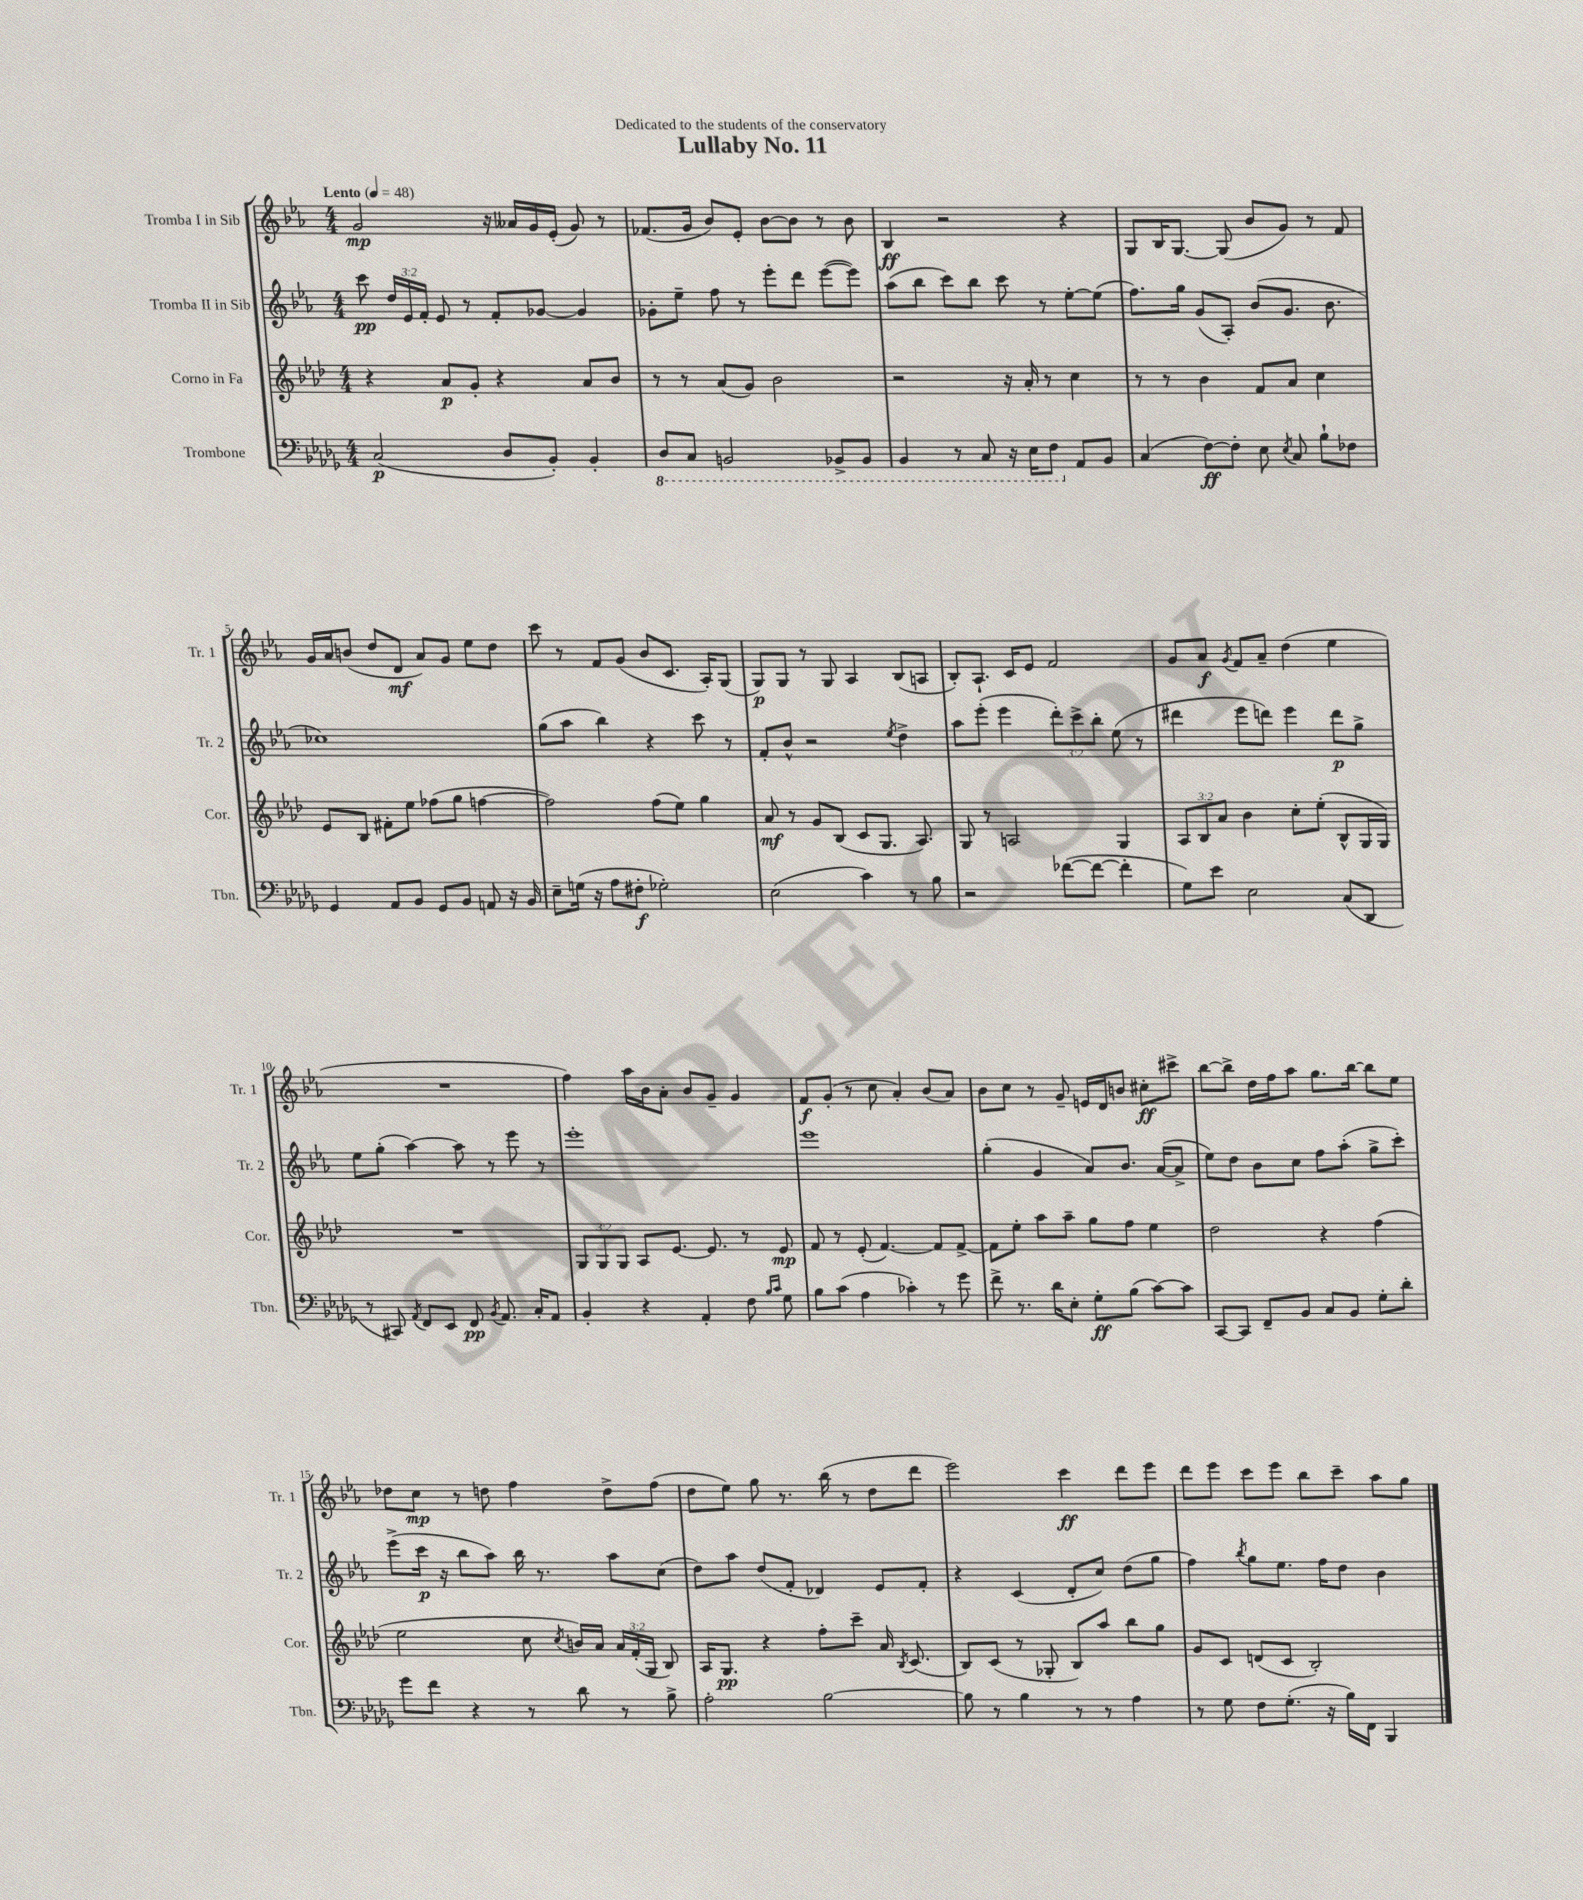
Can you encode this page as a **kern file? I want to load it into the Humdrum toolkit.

**kern	**dynam	**kern	**dynam	**kern	**dynam	**kern	**dynam
*part4	*part4	*part3	*part3	*part2	*part2	*part1	*part1
*staff4	*staff4	*staff3	*staff3	*staff2	*staff2	*staff1	*staff1
*I"Trombone	*	*I"Corno in Fa	*	*I"Tromba II in Sib	*	*I"Tromba I in Sib	*
*I'Tbn.	*	*I'Cor.	*	*I'Tr. 2	*	*I'Tr. 1	*
*clefF4	*	*clefG2	*	*clefG2	*	*clefG2	*
*k[b-e-a-d-g-]	*	*k[b-e-a-d-]	*	*k[b-e-a-]	*	*k[b-e-a-]	*
*M4/4	*	*M4/4	*	*M4/4	*	*M4/4	*
*MM48	*	*MM48	*	*MM48	*	*MM48	*
=1	=1	=1	=1	=1	=1	=1	=1
!	!	!	!	!	!	!LO:TX:a:B:t=Lento	!
(2C/	p	4r	.	8ccc\	pp	2g/	mp
.	.	.	.	24dd/LL	.	.	.
.	.	.	.	24e-/	.	.	.
.	.	.	.	24f'/JJ	.	.	.
.	.	8a-/L	p	8e-/	.	.	.
.	.	8g'/J	.	8r	.	.	.
8D-/L	.	4r	.	8f'/L	.	16r	.
.	.	.	.	.	.	16a--X/LL	.
8BB-'/J)	.	.	.	[8g-X/J	.	16g/	.
.	.	.	.	.	.	(16e-'/JJ	.
4BB-'/	.	8a-/L	.	4g-/]	.	8g/)	.
.	.	8b-/J	.	.	.	8r	.
=2	=2	=2	=2	=2	=2	=2	=2
*8ba	*	*	*	*	*	*	*
8DD-/L	.	8r	.	8g-X'\L	.	(8.f-X/L	.
8CC/J	.	8r	.	8ee-~\J	.	.	.
.	.	.	.	.	.	16g/Jk	.
2BBBn/	.	(8a-/L	.	8ff\	.	8b-/L)	.
.	.	8g/J)	.	8r	.	8e-'/J	.
.	.	2b-\	.	8eee-'\L	.	[8b-\L	.
.	.	.	.	8ddd\J	.	8b-\J]	.
8BBB-X^/L	.	.	.	([8eee-\L	.	8r	.
8BBB-/J	.	.	.	8eee-\J])	.	8b-\	.
=3	=3	=3	=3	=3	=3	=3	=3
4BBB-/	.	2r	.	(8aa-\L	.	4B-/	ff
.	.	.	.	8bb-\J	.	.	.
8r	.	.	.	8ccc\L)	.	2r	.
8CC/	.	.	.	8bb-\J	.	.	.
16r	.	16r	.	8ccc\	.	.	.
16EE-\KL	.	16a-'/	.	.	.	.	.
8FF\J	.	8r	.	8r	.	.	.
*X8ba	*	*	*	*	*	*	*
8AA-/L	.	4cc\	.	[8ee-'\L	.	4r	.
8BB-/J	.	.	.	(8ee-\J]	.	.	.
=4	=4	=4	=4	=4	=4	=4	=4
(4C/	.	8r	.	8.ff\L)	.	8G/L	.
.	.	8r	.	.	.	16B-/K	.
.	.	.	.	16gg\Jk	.	[8.G/J	.
[8F\L)	ff	4b-\	.	(8g/L	.	.	.
8F'\J]	.	.	.	8A-'/J)	.	(8G/]	.
8E-\	.	8f/L	.	(8b-/L	.	8b-/L	.
8qE-/	.	.	.	.	.	.	.
8C/	.	8a-/J	.	8.g/J	.	8g/J)	.
8B-`\L	.	4cc\	.	.	.	8r	.
.	.	.	.	8.b-\	.	.	.
8F-X\J	.	.	.	.	.	8f/	.
!!LO:LB:g=z
=5	=5	=5	=5	=5	=5	=5	=5
4GG-/	.	8e-/L	.	1cc-X)	.	16g/LL	.
.	.	.	.	.	.	16a-/J	.
.	.	8B-/J	.	.	.	(8bn/J	.
8AA-/L	.	8f#X'\L	.	.	.	8dd/L	.
8BB-/J	.	8ee-\J	.	.	.	8d/J	mf
8GG-/L	.	(8ff-X\L	.	.	.	8a-/L)	.
8BB-/J	.	8gg\J	.	.	.	8g/J	.
8AAn/	.	[4ffn\	.	.	.	8ee-\L	.
16r	.	.	.	.	.	8dd\J	.
16BB-/	.	.	.	.	.	.	.
=6	=6	=6	=6	=6	=6	=6	=6
8E-~\L	.	2ff\])	.	(8gg\L	.	8ccc\	.
(16Gn\Jk	.	.	.	8aa-\J	.	8r	.
16r	.	.	.	.	.	.	.
8A-\L	.	.	.	4bb-\)	.	8f/L	.
8F#X'\J	f	.	.	.	.	(8g/J	.
2G-X'\)	.	(8ff\L	.	4r	.	8b-/L	.
.	.	8ee-\J)	.	.	.	8.c/J	.
.	.	4gg\	.	8ccc\	.	.	.
.	.	.	.	.	.	16A-'/KL)	.
.	.	.	.	8r	.	(8G/J	.
=7	=7	=7	=7	=7	=7	=7	=7
(2E-\	.	8a-/	mf	8f'/L	.	8G/L)	p
.	.	8r	.	8b-^^/J	.	8G/J	.
.	.	8g/L	.	2r	.	8r	.
.	.	(8B-/J	.	.	.	8G/	.
4c\)	.	8c/L	.	.	.	4A-/	.
.	.	8.G/J	.	.	.	.	.
.	.	.	.	8qee-/	.	.	.
8r	.	.	.	4dd^\	.	(8B-/L	.
.	.	8.A-/)	.	.	.	.	.
8B-\	.	.	.	.	.	8An/J	.
=8	=8	=8	=8	=8	=8	=8	=8
2r	.	8G/	.	8aa-\L	.	8B-'/L)	.
.	.	8r	.	(8eee-'\J	.	8.A-`/J	.
.	.	2An/	.	4eee-\	.	.	.
.	.	.	.	.	.	16c/KL	.
.	.	.	.	.	.	8e-/J	.
([8f-X\L	.	.	.	12ddd'\L)	.	2f/	.
.	.	.	.	12ccc^\	.	.	.
8f-\J_	.	.	.	.	.	.	.
.	.	.	.	12bb-'\J	.	.	.
4f-'\]	.	4G/	.	(8ee-\	.	.	.
.	.	.	.	8r	.	.	.
=9	=9	=9	=9	=9	=9	=9	=9
8G-\L)	.	12A-/L	.	4ddd#X\	.	8g/L	.
.	.	12B-/	.	.	.	.	.
8e-\J	.	.	.	.	.	8a-/J	f
.	.	12a-/J	.	.	.	.	.
.	.	.	.	.	.	8qg/	.
2E-\	.	4b-\	.	8eee-\L	.	8f/L	.
.	.	.	.	8dddn\J)	.	8a-~/J	.
.	.	8cc'\L	.	4eee-\	.	(4dd\	.
.	.	(8ee-'\J	.	.	.	.	.
(8C/L	.	8B-^^/L	.	8ddd\L	p	4ee-\	.
8DD-/J	.	16G/L	.	8gg^\J	.	.	.
.	.	16G/JJ)	.	.	.	.	.
!!LO:LB:g=z
=10	=10	=10	=10	=10	=10	=10	=10
8r	.	1r	.	8ee-\L	.	1r	.
8CC#X/)	.	.	.	(8gg'\J	.	.	.
8qAA-/	.	.	.	.	.	.	.
8FF/L	.	.	.	[4aa-\)	.	.	.
8EE-/J	.	.	.	.	.	.	.
8FF/	pp	.	.	8aa-\]	.	.	.
8qBB-/	.	.	.	.	.	.	.
8.AA-/	.	.	.	8r	.	.	.
.	.	.	.	8eee-\	.	.	.
16C'/KL	.	.	.	.	.	.	.
8AA-/J	.	.	.	8r	.	.	.
=11	=11	=11	=11	=11	=11	=11	=11
4BB-'/	.	12G/L	.	1eee-'	.	4ff\)	.
.	.	12G/	.	.	.	.	.
.	.	12G/J	.	.	.	.	.
4r	.	8A-/L	.	.	.	16aa-\LL	.
.	.	.	.	.	.	16b-\J	.
.	.	[8.e-/J	.	.	.	8a-'\J	.
4AA-'/	.	.	.	.	.	8b-/L	.
.	.	8.e-/]	.	.	.	.	.
.	.	.	.	.	.	8g~/J	.
8F\	.	8r	.	.	.	4g/	.
16qqB-/LL	.	.	.	.	.	.	.
16qqc/JJ	.	.	.	.	.	.	.
8G-\	.	8e-/	mp	.	.	.	.
=12	=12	=12	=12	=12	=12	=12	=12
8B-\L	.	8f/	.	1eee-	.	8f/L	f
(8c\J	.	8r	.	.	.	(8g'/J	.
4A-\	.	(8e-'/	.	.	.	8r	.
.	.	[4.f/)	.	.	.	8cc\	.
4c-X'\)	.	.	.	.	.	4a-'/)	.
8r	.	8f/L]	.	.	.	(8b-/L	.
8g-\	.	[8f^/J	.	.	.	8a-/J)	.
=13	=13	=13	=13	=13	=13	=13	=13
8f^\	.	8f\L]	.	(4gg'\	.	8b-\L	.
8.r	.	8ee-'\J	.	.	.	8cc\J	.
.	.	8aa-\L	.	4g/	.	8r	.
16d-\KL	.	.	.	.	.	.	.
8E-'\J	.	8aa-~\J	.	.	.	8g~/	.
8G-'\L	ff	8gg\L	.	8a-/L)	.	16en/LL	.
.	.	.	.	.	.	16d/J	.
(8B-\J	.	8ff\J	.	8.b-/J	.	8bn/J	.
[8c\L)	.	4ee-\	.	.	.	8cc#X'\L	ff
.	.	.	.	([16a-/KL	.	.	.
8c\J]	.	.	.	8a-^/J]	.	8ccc#X^\J	.
=14	=14	=14	=14	=14	=14	=14	=14
[8CC/L	.	2dd-\	.	8ee-\L)	.	[8bb-\L	.
8CC/J]	.	.	.	8dd\J	.	8bb-^\J]	.
8FF~/L	.	.	.	8b-\L	.	16dd\LL	.
.	.	.	.	.	.	16ff\J	.
8BB-/J	.	.	.	8cc\J	.	8aa-\J	.
8C/L	.	4r	.	8ff\L	.	8.gg\L	.
8BB-/J	.	.	.	(8aa-'\J	.	.	.
.	.	.	.	.	.	[16bb-\Jk	.
8G-'\L	.	(4ff\	.	8gg^\L	.	8bb-\L]	.
8d-'\J	.	.	.	8ccc'\J)	.	8ee-\J	.
!!LO:LB:g=z
=15	=15	=15	=15	=15	=15	=15	=15
8g-\L	.	2ee-\	.	(8eee-^\L	.	8dd-X\L	.
8f\J	.	.	.	16ccc\Jk	p	8cc\J	mp
.	.	.	.	16r	.	.	.
4r	.	.	.	8bb-\L	.	8r	.
.	.	.	.	8aa-\J)	.	8ddn\	.
8r	.	8cc\	.	16bb-\	.	4ff\	.
.	.	.	.	8.r	.	.	.
.	.	8qcc/	.	.	.	.	.
8d-\	.	16bn/LL)	.	.	.	.	.
.	.	16a-/JJ	.	.	.	.	.
8r	.	24a-/LL	.	8aa-\L	.	8dd^\L	.
.	.	(24f'/	.	.	.	.	.
.	.	24G/JJ	.	.	.	.	.
8B-^\	.	8B-/)	.	(8cc\J	.	(8ff\J	.
=16	=16	=16	=16	=16	=16	=16	=16
2A-'\	.	16A-/KL	.	8dd\L)	.	8dd\L	.
.	.	8.G/J	pp	.	.	.	.
.	.	.	.	8aa-\J	.	8ee-\J)	.
.	.	4r	.	(8dd/L	.	8gg\	.
.	.	.	.	8f'/J	.	8.r	.
[2B-\	.	8ff'\L	.	4d-X/)	.	.	.
.	.	.	.	.	.	(16bb-\	.
.	.	8ccc~\J	.	.	.	8r	.
.	.	16a-/	.	8e-/L	.	8dd\L	.
.	.	8qB-/	.	.	.	.	.
.	.	(8.c/	.	.	.	.	.
.	.	.	.	8f'/J	.	8ddd\J	.
=17	=17	=17	=17	=17	=17	=17	=17
8B-\]	.	8B-/L)	.	4r	.	2eee-\)	.
8r	.	(8c/J	.	.	.	.	.
4B-\	.	8r	.	(4c/	.	.	.
.	.	8G-X'/	.	.	.	.	.
8r	.	8B-/L)	.	8d'/L	.	4ccc\	ff
8r	.	8aa-/J	.	8cc/J)	.	.	.
4A-\	.	8bb-\L	.	(8dd\L	.	8ddd\L	.
.	.	8gg\J	.	8gg\J	.	8eee-\J	.
=18	=18	=18	=18	=18	=18	=18	=18
8r	.	8g/L	.	4ff\)	.	8ddd\L	.
8G-\	.	8c/J	.	.	.	8eee-\J	.
.	.	.	.	8qbb-/	.	.	.
8F\L	.	(8dn/L	.	8gg\L	.	8ccc\L	.
(8.G-'\J	.	8c/J	.	8.ee-\J	.	8eee-\J	.
.	.	2B-'/)	.	.	.	8bb-\L	.
16r	.	.	.	16ff\KL	.	.	.
16B-\LL)	.	.	.	8dd\J	.	8ccc~\J	.
16FF\JJ	.	.	.	.	.	.	.
4BBB-/	.	.	.	4b-\	.	8aa-\L	.
.	.	.	.	.	.	8gg\J	.
==	==	==	==	==	==	==	==
*-	*-	*-	*-	*-	*-	*-	*-
